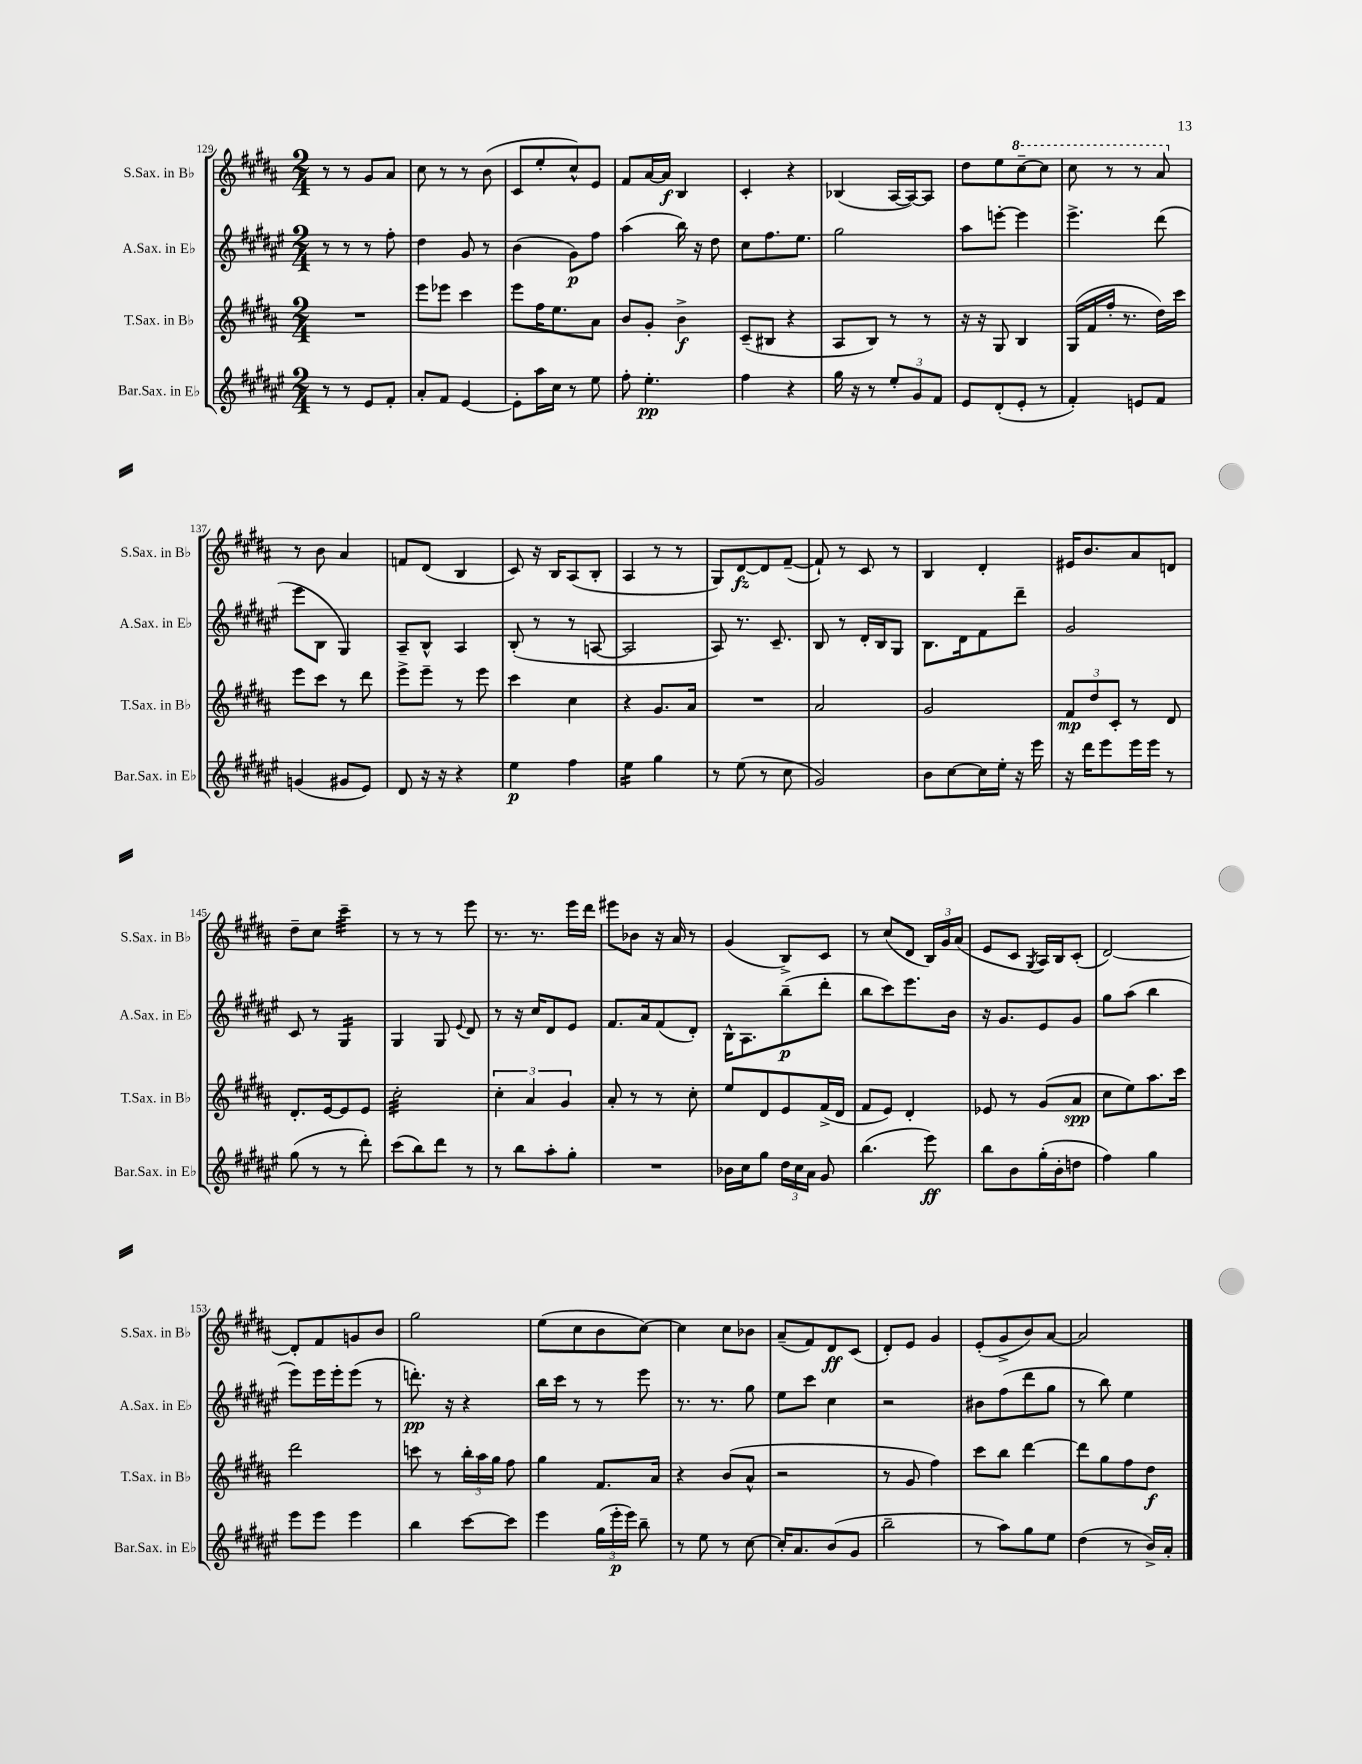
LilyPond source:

<<
\new StaffGroup <<
\new Staff = "s0" \with { instrumentName = "S.Sax. in Bb" shortInstrumentName = "S.Sax. in Bb" } {
    \clef treble \key b \major \numericTimeSignature \time 2/4
    \autoBeamOff r8 r8 gis'8[ ais'8] |
    cis''8 r8 r8 b'8( |
    cis'8[ e''8-. cis''8-^) e'8] |
    fis'8[ ais'16~ ais'16]\f b4 |
    cis'4-. r4 |
    bes4( ais16[~ ais16~) ais8] |
    dis''8[ e''8 \ottava #1 cis'''8~-- cis'''8] |
    cis'''8 r8 r8 ais''8 \ottava #0 |
    r8 b'8 ais'4 |
    f'8[ dis'8]( b4 |
    cis'8) r16 b16[ ais8( b8]-. |
    ais4 r8 r8 |
    gis8[) dis'8~\fz dis'8 fis'8]~--( |
    fis'8-!) r8 cis'8 r8 |
    b4 dis'4-. |
    eis'16[ b'8. ais'8 d'8] |
    dis''8[-- cis''8] cis'''4:32-- |
    r8 r8 r8 e'''8 |
    r8. r8. e'''16[ dis'''16] |
    eis'''8[ bes'8] r16 ais'16 r8 |
    gis'4( b8[->) cis'8] |
    r8 cis''8[( dis'8] \tuplet 3/2 { b16[) gis'16 ais'16]( } |
    e'8[ cis'8] \acciaccatura { gis8 } ais16[) b16 cis'8]-.( |
    dis'2~) |
    dis'8[-. fis'8 g'8 b'8] |
    gis''2 |
    e''8[( cis''8 b'8 cis''8]~) |
    cis''4 cis''8[ bes'8] |
    ais'8[--( fis'8) dis'8\ff cis'8]( |
    dis'8[-.) e'8] gis'4 |
    e'8[-.( gis'8-> b'8) ais'8]~ |
    ais'2 \bar "|." |
}
\new Staff = "s1" \with { instrumentName = "A.Sax. in Eb" shortInstrumentName = "A.Sax. in Eb" } {
    \clef treble \key fis \major \numericTimeSignature \time 2/4
    \autoBeamOff r8 r8 r8 fis''8-. |
    dis''4 gis'8 r8 |
    b'4( gis'8[\p) fis''8] |
    ais''4( b''16) r16 dis''8 |
    cis''8[ fis''8. eis''8.] |
    gis''2 |
    ais''8[ e'''8]~-. e'''4 |
    eis'''4.-> dis'''8( |
    eis'''8[ b8] gis4) |
    ais8[-- b8]-^ ais4 |
    b8-.( r8 r8 a8~ |
    a2 |
    ais8) r8. cis'8.-- |
    b8 r8 dis'16[-. b16 gis8] |
    b8.[ dis'16 fis'8 dis'''8]-- |
    gis'2 |
    cis'8 r8 gis4:16 |
    gis4 gis8 \appoggiatura { eis'8 } dis'8 |
    r8 r16 cis''16[ dis'8 eis'8] |
    fis'8.[ ais'16 fis'8( dis'8]-.) |
    b16[-^ ais8. b''8--\p( dis'''8]-. |
    b''8[ cis'''8) eis'''8. b'16] |
    r16 gis'8.[ eis'8 gis'8] |
    gis''8[ ais''8]( b''4 |
    eis'''8[) eis'''16 eis'''16-. eis'''8]( r8 |
    d'''8.-.\pp) r16 r4 |
    b''16[ cis'''16] r8 r8 eis'''8 |
    r8. r8. gis''8 |
    eis''8[ cis'''8] cis''4 |
    r2 |
    bis'8[ fis''8( dis'''8 gis''8] |
    r8 b''8) eis''4 \bar "|." |
}
\new Staff = "s2" \with { instrumentName = "T.Sax. in Bb" shortInstrumentName = "T.Sax. in Bb" } {
    \clef treble \key b \major \numericTimeSignature \time 2/4
    \autoBeamOff R2 |
    e'''8[ ees'''8] cis'''4 |
    e'''8[ fis''16 e''8. ais'8] |
    b'8[ gis'8]-. b'4->\f |
    cis'8[--( bis8] r4 |
    ais8[ b8]) r8 r8 |
    r16 r16 gis8 b4 |
    gis16[( fis'16 fis''16]-. r8. dis''16[) cis'''16] |
    e'''8[ cis'''8] r8 dis'''8 |
    e'''8[-> e'''8]-- r8 e'''8 |
    cis'''4 cis''4 |
    r4 gis'8.[ ais'16] |
    R2 |
    ais'2 |
    gis'2 |
    \tuplet 3/2 { fis'8[\mp dis''8 cis'8]-. } r8 dis'8 |
    dis'8.[-. e'16~ e'8 e'8] |
    cis''2:32-. |
    \tuplet 3/2 { cis''4-. ais'4 gis'4 } |
    ais'8-. r8 r8 cis''8-. |
    e''8[ dis'8 e'8 fis'16->( dis'16] |
    fis'8[ e'8]) dis'4-. |
    ees'8 r8 gis'8[( ais'8]\spp |
    cis''8[ e''8) ais''8. cis'''16] |
    dis'''2 |
    c'''8 r8 \tuplet 3/2 { b''16[-. ais''16 gis''16] } fis''8 |
    gis''4 fis'8.[ ais'16] |
    r4 b'8[( ais'8]-^ |
    r2 |
    r8 gis'8 fis''4) |
    cis'''8[ b''8] dis'''4~ |
    dis'''8[ gis''8 fis''8 dis''8]\f \bar "|." |
}
\new Staff = "s3" \with { instrumentName = "Bar.Sax. in Eb" shortInstrumentName = "Bar.Sax. in Eb" } {
    \clef treble \key fis \major \numericTimeSignature \time 2/4
    \autoBeamOff r8 r8 eis'8[ fis'8]-. |
    ais'8[-. fis'8] eis'4~ |
    eis'8[-. ais''16 cis''16] r8 eis''8 |
    fis''8-. eis''4.-.\pp |
    fis''4 r4 |
    gis''16 r16 r8 \tuplet 3/2 { eis''8[-. gis'8 fis'8] } |
    eis'8[ dis'8-.( eis'8]-. r8 |
    fis'4-.) e'8[ fis'8] |
    g'4( gis'8[ eis'8]) |
    dis'8 r16 r16 r4 |
    eis''4\p fis''4 |
    eis''4:16 gis''4 |
    r8 eis''8( r8 cis''8 |
    gis'2) |
    b'8[ cis''8~ cis''16 eis''16]-. r16 eis'''16 |
    r16 dis'''16[ eis'''8 eis'''16 eis'''16] r8 |
    gis''8( r8 r8 dis'''8-.) |
    cis'''8[( b''8) dis'''8] r8 |
    r8 b''8[ ais''8-. gis''8]-. |
    R2 |
    bes'16[ cis''16 gis''8] \tuplet 3/2 { dis''16[ cis''16 ais'16] } gis'8 |
    b''4.( eis'''8\ff) |
    b''8[ b'8 gis''16-.( b'16-. d''8] |
    fis''4) gis''4 |
    eis'''8[ eis'''8] eis'''4 |
    b''4 cis'''8[~ cis'''8] |
    eis'''4 \tuplet 3/2 { gis''16[( eis'''16-.\p eis'''16]) } b''8-- |
    r8 eis''8 r8 cis''8~ |
    cis''16[-. ais'8. b'8( gis'8] |
    b''2-- |
    r8 ais''8[) gis''8 eis''8] |
    dis''4( r8 b'16[->) ais'16]-. \bar "|." |
}
>>
>>
\layout { \context { \Score currentBarNumber = #129 } }
